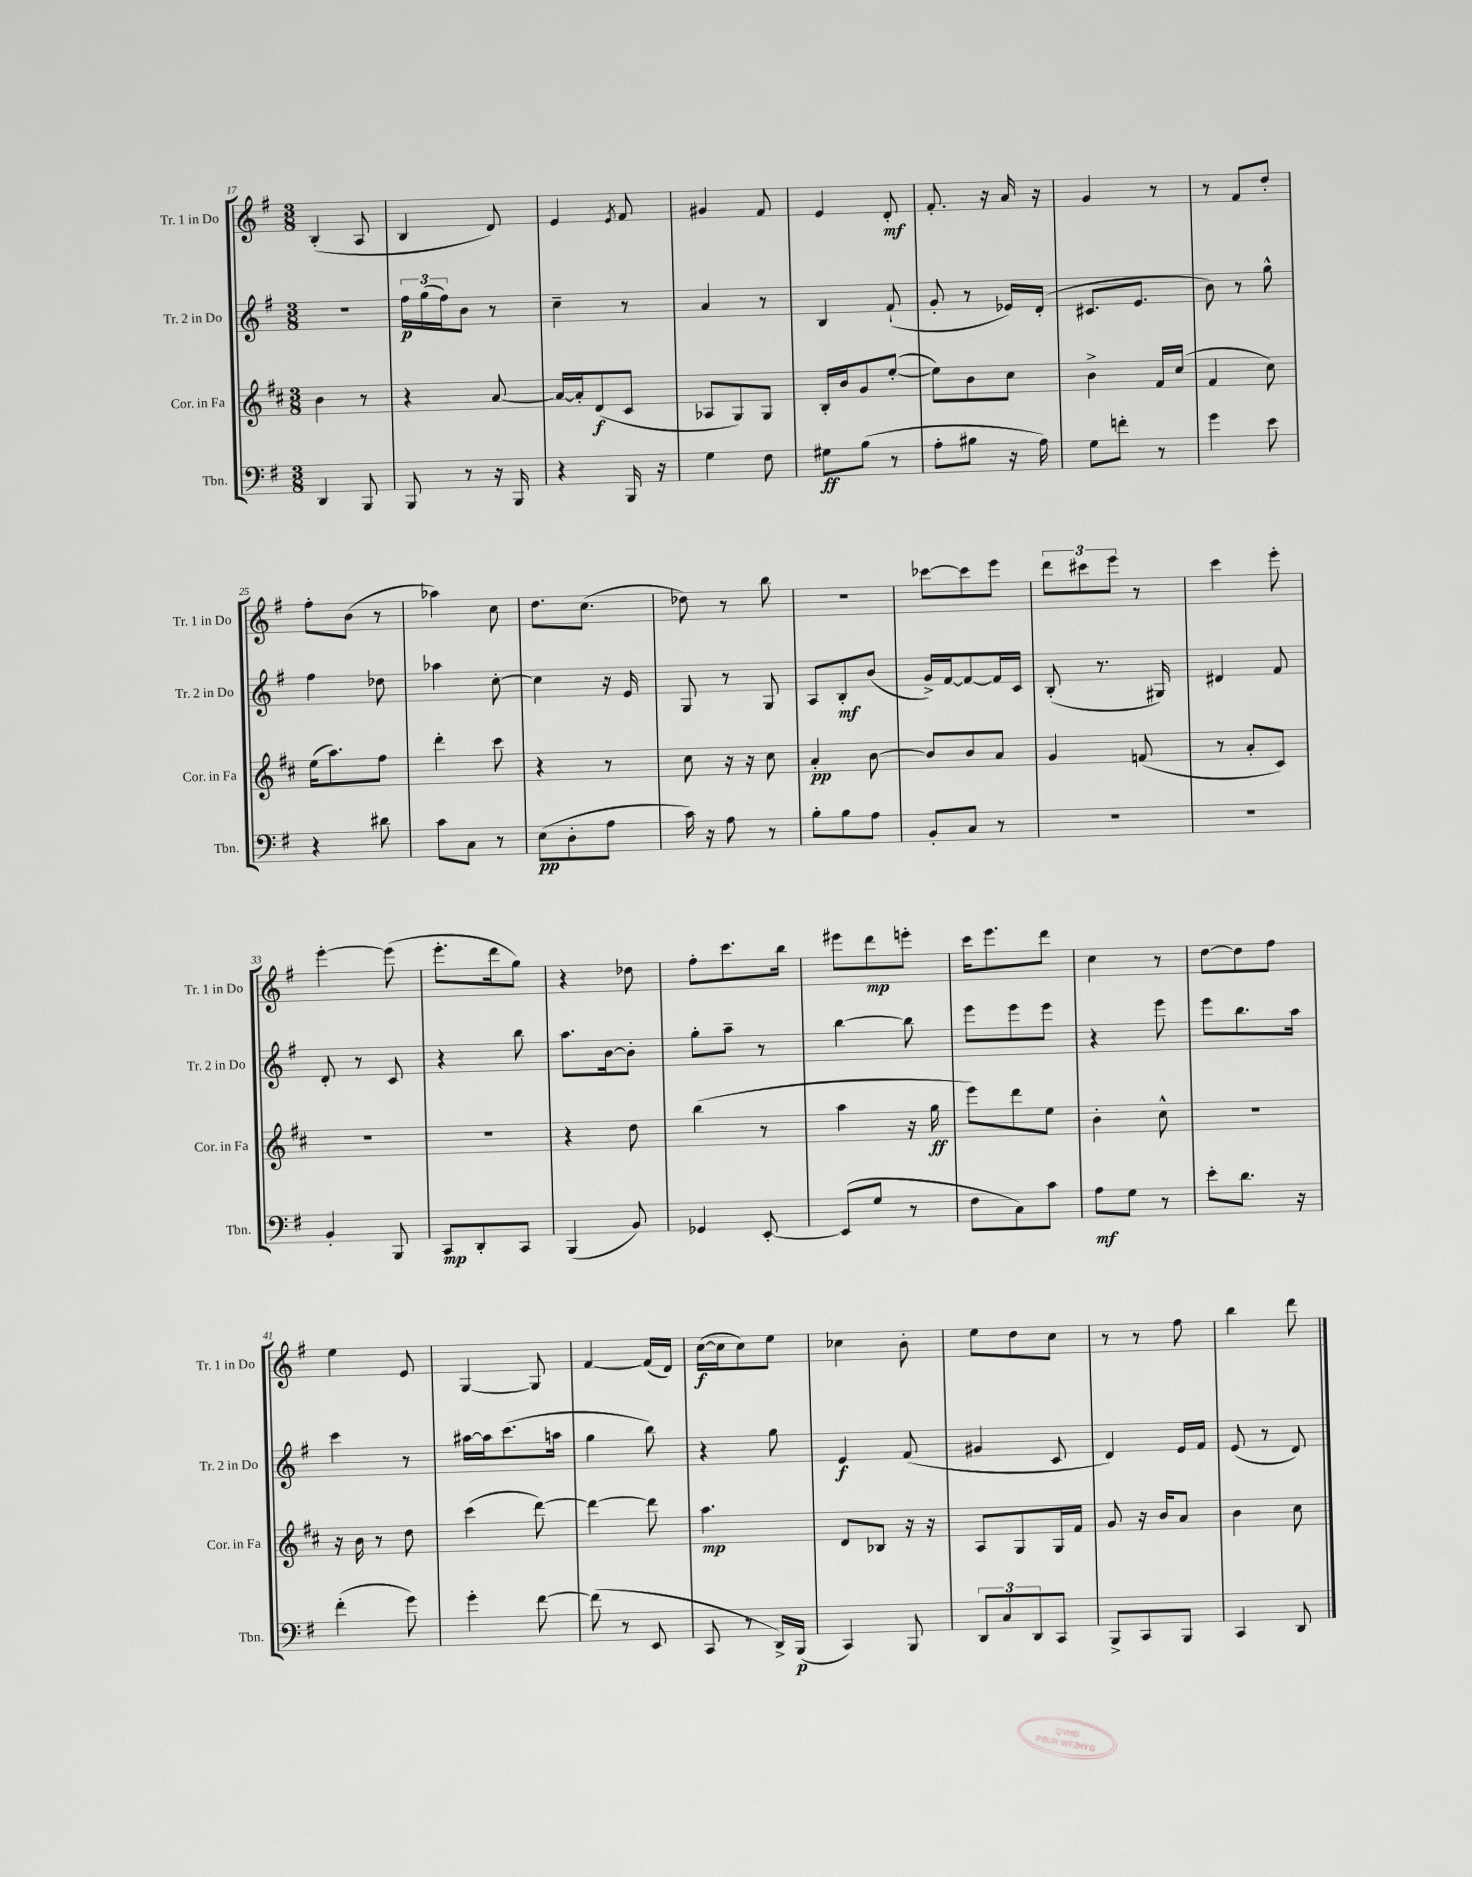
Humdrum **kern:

**kern	**kern	**kern	**kern
*staff4	*staff3	*staff2	*staff1
*clefF4	*clefG2	*clefG2	*clefG2
*k[f#]	*k[f#c#]	*k[f#]	*k[f#]
*M3/8	*M3/8	*M3/8	*M3/8
4DD/	4b\	4.r	(4B'/
8BBB/	8r	.	8A/
=	=	=	=
8BBB/	4r	24ff#\LL	4B/
.	.	(24gg\	.
.	.	24ff#\J)	.
8r	.	8b\J	.
16r	[8a/	8r	8d/)
16BBB/	.	.	.
=	=	=	=
4r	16a/_LL	4cc~\	4e/
.	16a'/]J	.	.
.	(8d/	.	.
.	.	.	8qe/
16BBB/	8c#/J	8r	8f#/
16r	.	.	.
=	=	=	=
4G\	8A-/L	4a/	4g#/
.	8G/)	.	.
8F#\	8G/J	8r	8f#/
=	=	=	=
8G#\L	16B'/LL	4B/	4e/
.	16b/J	.	.
(8B\J	8g/	.	.
8r	([8ee'/J	(8f#`/	8d'/
=	=	=	=
8A'\L	8ee\]L)	8g'/	8.f#'/
8B#\J	8b\	8r	.
.	.	.	16r
16r	8cc#\J	16e-/LL)	16a/
16A\)	.	(16d'/JJ	16r
=	=	=	=
8G\L	4b^\	8.c#/L	4g/
8f'\J	.	.	.
.	.	8.e/J	.
8r	16f#/LL	.	8r
.	(16cc#/JJ	.	.
=	=	=	=
4g\	4f#/	8b\)	8r
.	.	8r	8f#/L
8e\	8cc#\)	8gg^^\	8dd'/J
=	=	=	=
4r	(16ee\LK	4ff#\	8ff#'\L
.	8.aa\)	.	.
.	.	.	(8b\J
8d#\	8ff#\J	8dd-\	8r
=	=	=	=
8c\L	4ddd'\	4aa-\	4aa-\)
8C\J	.	.	.
8r	8ccc#\	[8cc'\	8cc\
=	=	=	=
(8E\L	4r	4cc\]	8.dd\L
8D'\	.	.	.
.	.	.	(8.cc\J
8A\J	8r	16r	.
.	.	16e/	.
=	=	=	=
16c\)	8cc#\	8G/	8dd-\)
16r	.	.	.
8A\	16r	8r	8r
.	16r	.	.
8r	8cc#\	8G/	8bb\
=	=	=	=
8B'\L	4a'/	8A/L	4.r
8B\	.	8B'/	.
8A\J	[8b\	(8b/J	.
=	=	=	=
8BB'/L	8b/]L	16g^/LL)	[8ccc-\L
.	.	[16f#/J	.
8C/J	8b/	8f#/_	8ccc-\]
8r	8a/J	16f#/]L	8eee\J
.	.	16c/JJ	.
=	=	=	=
4.r	4g/	(8B'/	12ddd\L
.	.	.	12ccc#\
.	.	8.r	.
.	.	.	12eee\J
.	(8f/	.	8r
.	.	16G#/)	.
=	=	=	=
4.r	8r	4d#/	4ccc\
.	8a'/L	.	.
.	8c#/J)	8f#/	8eee'\
=	=	=	=
4BB'/	4.r	8d'/	[4eee'\
.	.	8r	.
8BBB/	.	8c/	(8eee\]
=	=	=	=
8CC/L	4.r	4r	8.eee'\L
8DD'/	.	.	.
.	.	.	16ddd\k
8CC/J	.	8bb\	8gg\J)
=	=	=	=
(4BBB/	4r	8.aa\L	4r
.	.	[16b\k	.
8BB/)	8dd\	8b'\]J	8dd-\
=	=	=	=
4GG-/	(4bb\	8gg'\L	8ff#'\L
.	.	8aa~\J	8.ccc\
[8EE'/	8r	8r	.
.	.	.	16bb\Jk
=	=	=	=
(8EE/]L	4aa\	[4bb\	8eee#\L
8G/J	.	.	8ddd\
8r	16r	8bb\]	8eee'\J
.	16gg\	.	.
=	=	=	=
8F#\L	8eee\L)	8eee\L	16ccc\LK
.	.	.	8.eee\
8C\)	8ddd\	8eee\	.
8c\J	8ee\J	8eee\J	8ddd\J
=	=	=	=
8A\L	4b'\	4r	4cc\
8G\J	.	.	.
8r	8cc#^^\	8eee\	8r
=	=	=	=
8e'\L	4.r	8eee\L	[8dd\L
8.d\J	.	8.bb\	8dd\]
.	.	.	8ff#\J
16r	.	16aa\Jk	.
=	=	=	=
(4f#'\	16r	4ccc\	4ee\
.	16b\	.	.
.	8r	.	.
8g\)	8dd\	8r	8e/
=	=	=	=
4g'\	(4ccc#\	[16aa#\LL	[4G/
.	.	16aa#\]J	.
.	.	(8.ccc\	.
[8f#\	[8ddd\)	.	8G/]
.	.	16aa\Jk	.
=	=	=	=
(8f#\]	4ddd\_	4gg\	[4f#/
8r	.	.	.
8EE/	8ddd\]	8bb\)	(16f#/]LL
.	.	.	16d/JJ)
=	=	=	=
8CC/	4.aa\	4r	([16cc\LL
.	.	.	16cc\]J
8r	.	.	8cc\)
16DD^/LL)	.	8gg\	8ee\J
(16BBB/JJ	.	.	.
=	=	=	=
4CC/)	8d/L	4e/	4cc-\
.	8B-/J	.	.
8BBB/	16r	(8f#/	8b'\
.	16r	.	.
=	=	=	=
12DD/L	8A/L	4g#/	8ee\L
12C/	.	.	.
.	8G/	.	8dd\
12DD/	.	.	.
8CC/J	16G/L	8c/	8cc\J
.	16f#/JJ	.	.
=	=	=	=
8BBB^/L	8g/	4d/)	8r
8CC/	16r	.	8r
.	16b/LK	.	.
8BBB/J	8a/J	16e/LL	8ff#\
.	.	16f#/JJ	.
=	=	=	=
4CC/	4b\	(8e/	4bb\
.	.	8r	.
8DD/	8cc#\	8d/)	8ddd\
==	==	==	==
*-	*-	*-	*-
